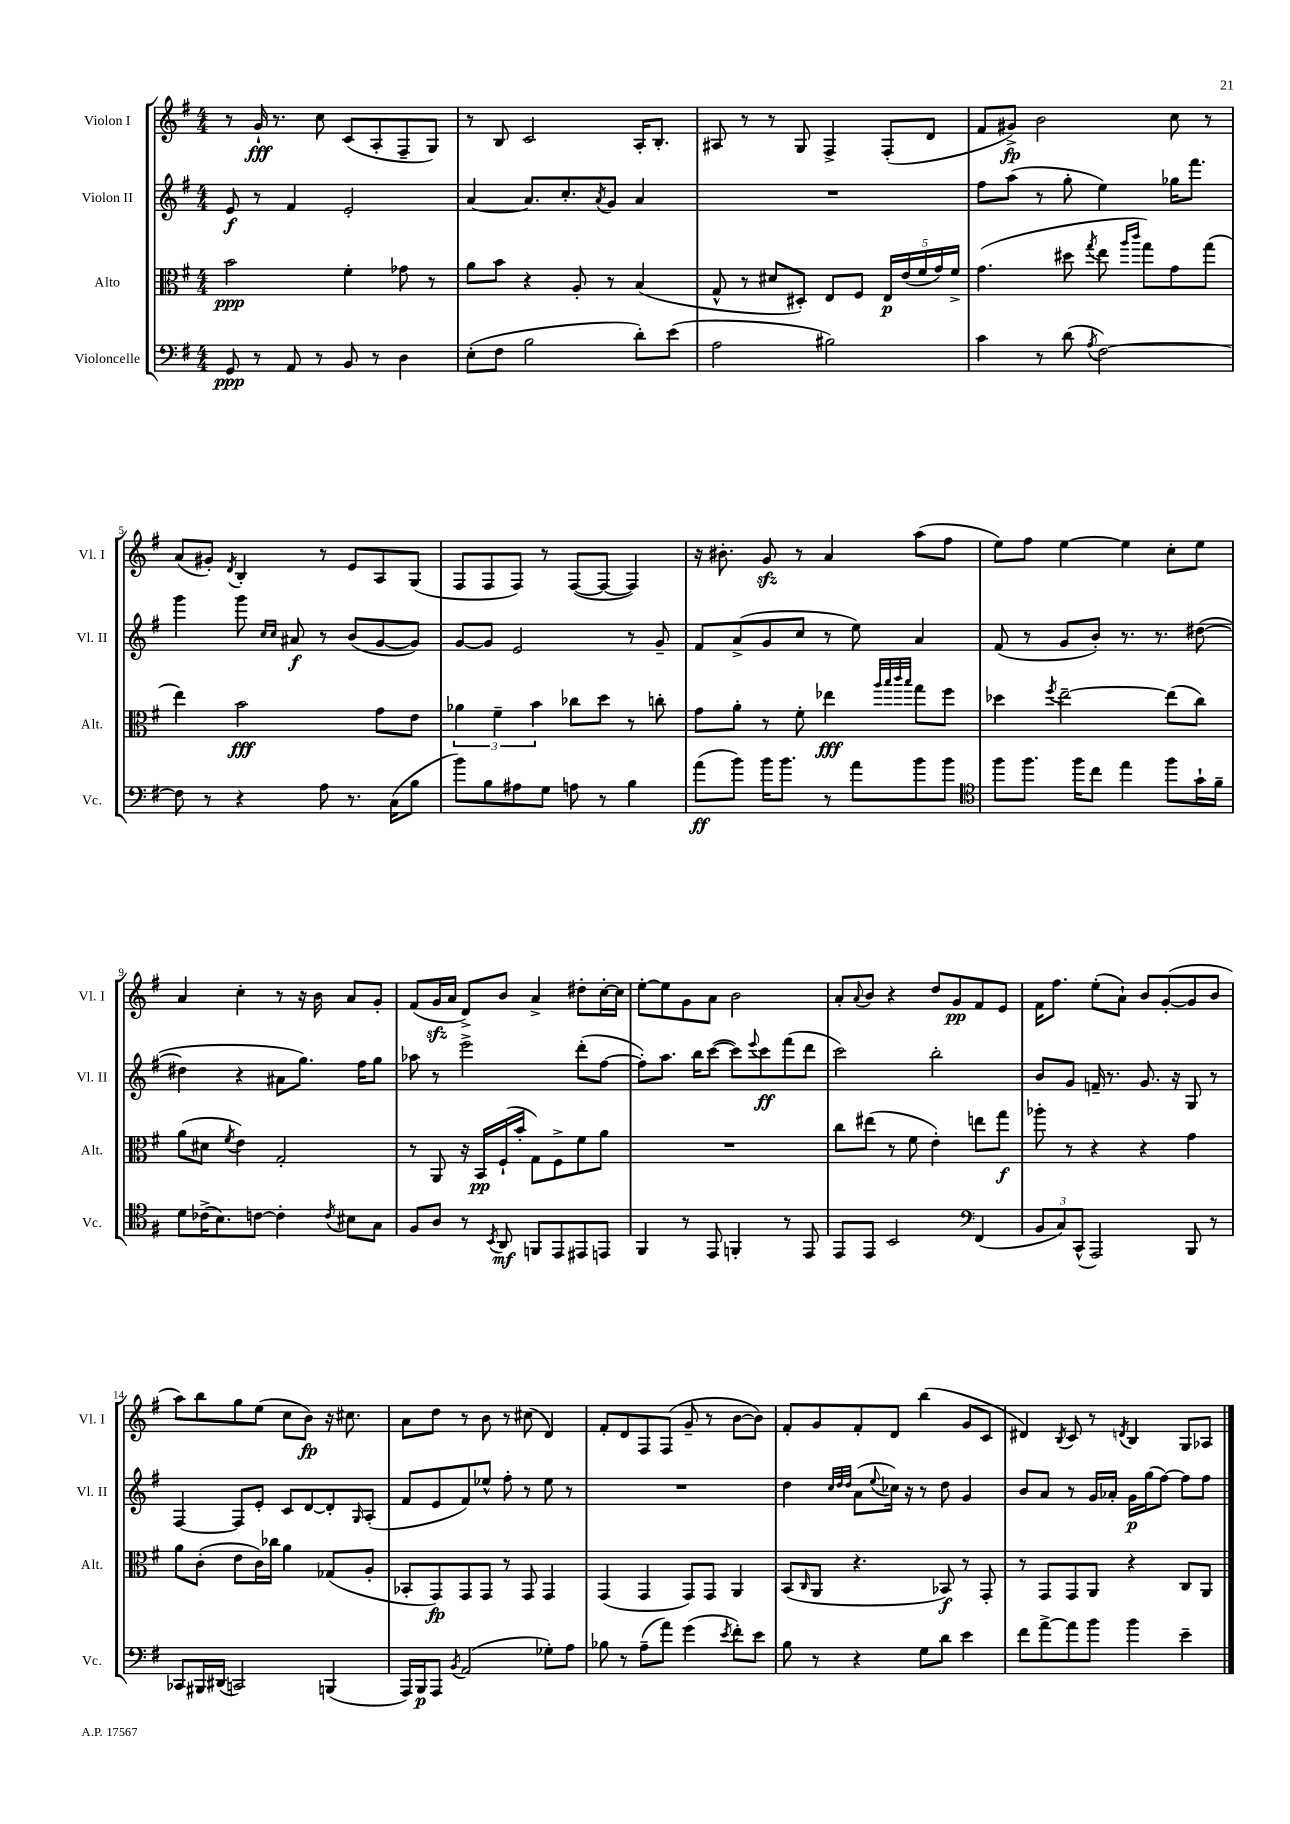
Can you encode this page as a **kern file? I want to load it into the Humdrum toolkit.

**kern	**kern	**kern	**kern
*staff4	*staff3	*staff2	*staff1
*clefF4	*clefC3	*clefG2	*clefG2
*k[f#]	*k[f#]	*k[f#]	*k[f#]
*M4/4	*M4/4	*M4/4	*M4/4
8GG/	2b\	8e/	8r
8r	.	8r	16g`/
.	.	.	8.r
8AA/	.	4f#/	.
8r	.	.	8cc\
8BB/	4f#'\	2e'/	(8c/L
8r	.	.	8A'/
4D\	8g-\	.	8F#~/
.	8r	.	8G/J)
=	=	=	=
(8E'\L	8a\L	[4a/	8r
8F#\J	8b\J	.	8B/
2B\	4r	8.a/]L	2c/
.	.	8.cc'/	.
.	8A'/	.	.
.	.	8qa/	.
.	8r	8g/J	.
8d'\L)	(4B/	4a/	16A'/LK
.	.	.	8.B'/J
(8e\J	.	.	.
=	=	=	=
2A\	8G^^/	1r	8A#/
.	8r	.	8r
.	8d#/L	.	8r
.	8D#'/J)	.	8G/
2B#\)	8E/L	.	4F#^/
.	8F#/J	.	.
.	20E/LL	.	(8F#'/L
.	(20e/	.	.
.	20f#/	.	.
.	.	.	8d/J
.	20g/)	.	.
.	20f#^/JJ	.	.
=	=	=	=
4c\	(4.g\	8ff#\L	8f#/L
.	.	(8aa\J	8g#^/J)
8r	.	8r	2b\
(8d\	8dd#\	8gg'\	.
8qA/	8qgg/	.	.
[2F#\)	8ee\	4ee\)	.
.	16qqaa/LL	.	.
.	16qqccc/JJ	.	.
.	8gg\L)	.	.
.	8g\	16gg-\LK	8cc\
.	.	8.fff#\J	.
.	(8gg\J	.	8r
=	=	=	=
8F#\]	4ee\)	4ggg\	(8a/L
8r	.	.	8g#'/J)
.	.	.	8qd/
4r	2b\	8ggg\	4B'/
.	.	16qqcc/LL	.
.	.	16qqcc/JJ	.
.	.	8a#/	.
8A\	.	8r	8r
8.r	.	(8b/L	8e/L
.	8g\L	[8g/	8A/
(16C\LK	.	.	.
8B\J	8e\J	8g/]J)	(8G/J
=	=	=	=
8b\L)	6a-\	[8g/L	8F#/L
8B\	.	8g/]J	8F#/
.	6f#~\	.	.
8A#\	.	2e/	8F#/J)
.	6b\	.	.
8G\J	.	.	8r
8A\	8cc-\L	.	([8F#/L
8r	8dd\J	.	8F#/_J
4B\	8r	8r	4F#/])
.	8cc'\	8g~/	.
=	=	=	=
(8a\L	8g\L	8f#/L	16r
.	.	.	8.b#'\
8b\J)	8a'\J	(8a^/	.
16b\LK	8r	8g/	8g/
8.b\J	.	.	.
.	8f#'\	8cc/J	8r
8r	4ee-\	8r	4a/
8a\L	.	8ee\)	.
.	32qqaa/LLL	.	.
.	32qqbb/	.	.
.	32qqccc/	.	.
.	32qqbb/JJJ	.	.
8b\	8gg\L	4a/	(8aa\L
8b\J	8ff#\J	.	8ff#\J
=	=	=	=
*clefC4	*	*	*
8ff#\L	4dd-\	(8f#/	8ee\L)
8.ff#\J	.	8r	8ff#\J
.	8qff#/	.	.
.	[2ee~\	8g/L	[4ee\
16ff#\LK	.	.	.
8cc\J	.	8b'/J)	.
4ee\	.	8.r	4ee\]
.	.	8.r	.
8ff#\L	(8ee\]L	.	8cc'\L
16g`\L	8cc\J)	([8dd#\	8ee\J
16f#~\JJ	.	.	.
=	=	=	=
8d\L	(8a\L	4dd#\]	4a/
(16c-^\K	8d#\J	.	.
8.B\)	.	.	.
.	8qf#/	.	.
.	4e\)	4r	4cc'\
[8c\J	.	.	.
4c'\]	2G'/	8a#\L	8r
.	.	8.gg\J)	16r
.	.	.	16b\
8qc/	.	.	.
8B#\L	.	.	8a/L
.	.	16ff#\LK	.
8G\J	.	8gg\J	8g'/J
=	=	=	=
8F#/L	8r	8aa-\	(8f#/L
8A/J	8AA/	8r	16g/L
.	.	.	16a/JJ
8r	16r	2eee^\	8d^/L)
.	16BB/LL	.	.
8qBB/	.	.	.
8AA/	(16F#`/	.	8b/J
.	16b'/JJ	.	.
8FF/L	8G\L)	.	4a^/
8EE/	8F#^\	.	.
8EE#/	8f#\	(8ddd'\L	8dd#'\L
8EE/J	8a\J	[8ff#\J	[16cc'\L
.	.	.	16cc\]JJ
=	=	=	=
4FF#/	1r	8ff#'\]L)	[8ee'\L
.	.	8.aa\J	8ee\]
8r	.	.	8g\
.	.	16bb\LK	.
8EE/	.	([8ccc\J	8a\J
4FF'/	.	8ccc\]L)	2b\
.	.	8qqeee/	.
.	.	8ccc\	.
8r	.	(8fff#\	.
8EE/	.	8ddd\J	.
=	=	=	=
8EE/L	8cc\L	2ccc\)	8a'/L
.	.	.	8qqa/
8EE/J	(8ee#\J	.	8b/J
2BB/	8r	.	4r
.	8f#\	.	.
.	4e'\)	2bb'\	8dd/L
.	.	.	8g/
*clefF4	*	*	*
(4FF#/	8ee\L	.	8f#/
.	8gg\J	.	8e/J
=	=	=	=
12BB/L	8aa-'\	8b/L	16f#\LK
.	.	.	8.ff#\J
12C/)	.	.	.
.	8r	8g/J	.
(12CC^^/J	.	.	.
2AAA/)	4r	16f~/	(8ee'\L
.	.	8.r	.
.	.	.	8a`\J)
.	4r	8.g/	8b/L
.	.	.	([8g'/
.	.	16r	.
8BBB/	4g\	8G/	8g/]
8r	.	8r	8b/J
=	=	=	=
8CC-/L	8a\L	[4F#/	8aa\L)
16BBB#/L	(8c'\J	.	8bb\
(16DD#/JJ	.	.	.
2CC/)	8e\L	8F#/]L	8gg\
.	16c\L)	8e'/J	(8ee\J
.	16cc-\JJ	.	.
.	4a\	8c/L	8cc\L
.	.	[8d/	8b\J)
(4BBB/	(8G-/L	8d'/]	16r
.	.	.	8.cc#\
.	.	16qqG/	.
.	8A'/J	(8A'/J	.
=	=	=	=
16AAA/LL)	8BB-'/L	8f#/L	8a\L
16BBB/J	.	.	.
8AAA/J	8GG/)	8e/	8dd\J
8qBB/	.	.	.
(2AA/	8GG/	8f#/)	8r
.	8GG/J	8ee-^^/J	8b\
.	8r	8ff#'\	8r
.	8GG/	8r	(8cc#\
8G-'\L)	4GG/	8ee-\	4d/)
8A\J	.	8r	.
=	=	=	=
8B-\	(4GG/	1r	8f#'/L
8r	.	.	8d/
(8A~\L	4GG/	.	8F#/
8a\J)	.	.	(8F#/J
(4g\	8GG/L)	.	8g~/
.	8GG/J	.	8r
8qe/	.	.	.
8f#'\L)	4AA/	.	[8b\L
8e\J	.	.	8b\]J)
=	=	=	=
8B\	(8BB/L	4dd\	8f#'/L
.	16qqC/	.	.
8r	8AA/J	.	8g/
.	.	32qqcc/LLL	.
.	.	32qqdd/	.
.	.	32qqdd/JJJ	.
4r	4.r	(8a\L	8f#'/
.	.	8qqee/	.
.	.	16cc-\Jk)	8d/J
.	.	16r	.
8G\L	.	8r	(4bb\
8d\J	8BB-/)	8dd\	.
4e\	8r	4g/	8g/L
.	8GG'/	.	8c/J
=	=	=	=
8f#\L	8r	8b/L	4d#/)
[8a^\	8GG/L	8a/J	.
.	.	.	8qB/
8a\]	8GG/	8r	8c/
8b\J	8AA/J	16g/LL	8r
.	.	16a-'/JJ	.
.	.	.	8qd/
4b\	4r	16g\LL	4B/
.	.	(16gg\J	.
.	.	[8ff#\J)	.
4e~\	8C/L	8ff#\]L	8G/L
.	8AA/J	8ff#\J	8A-/J
==	==	==	==
*-	*-	*-	*-
